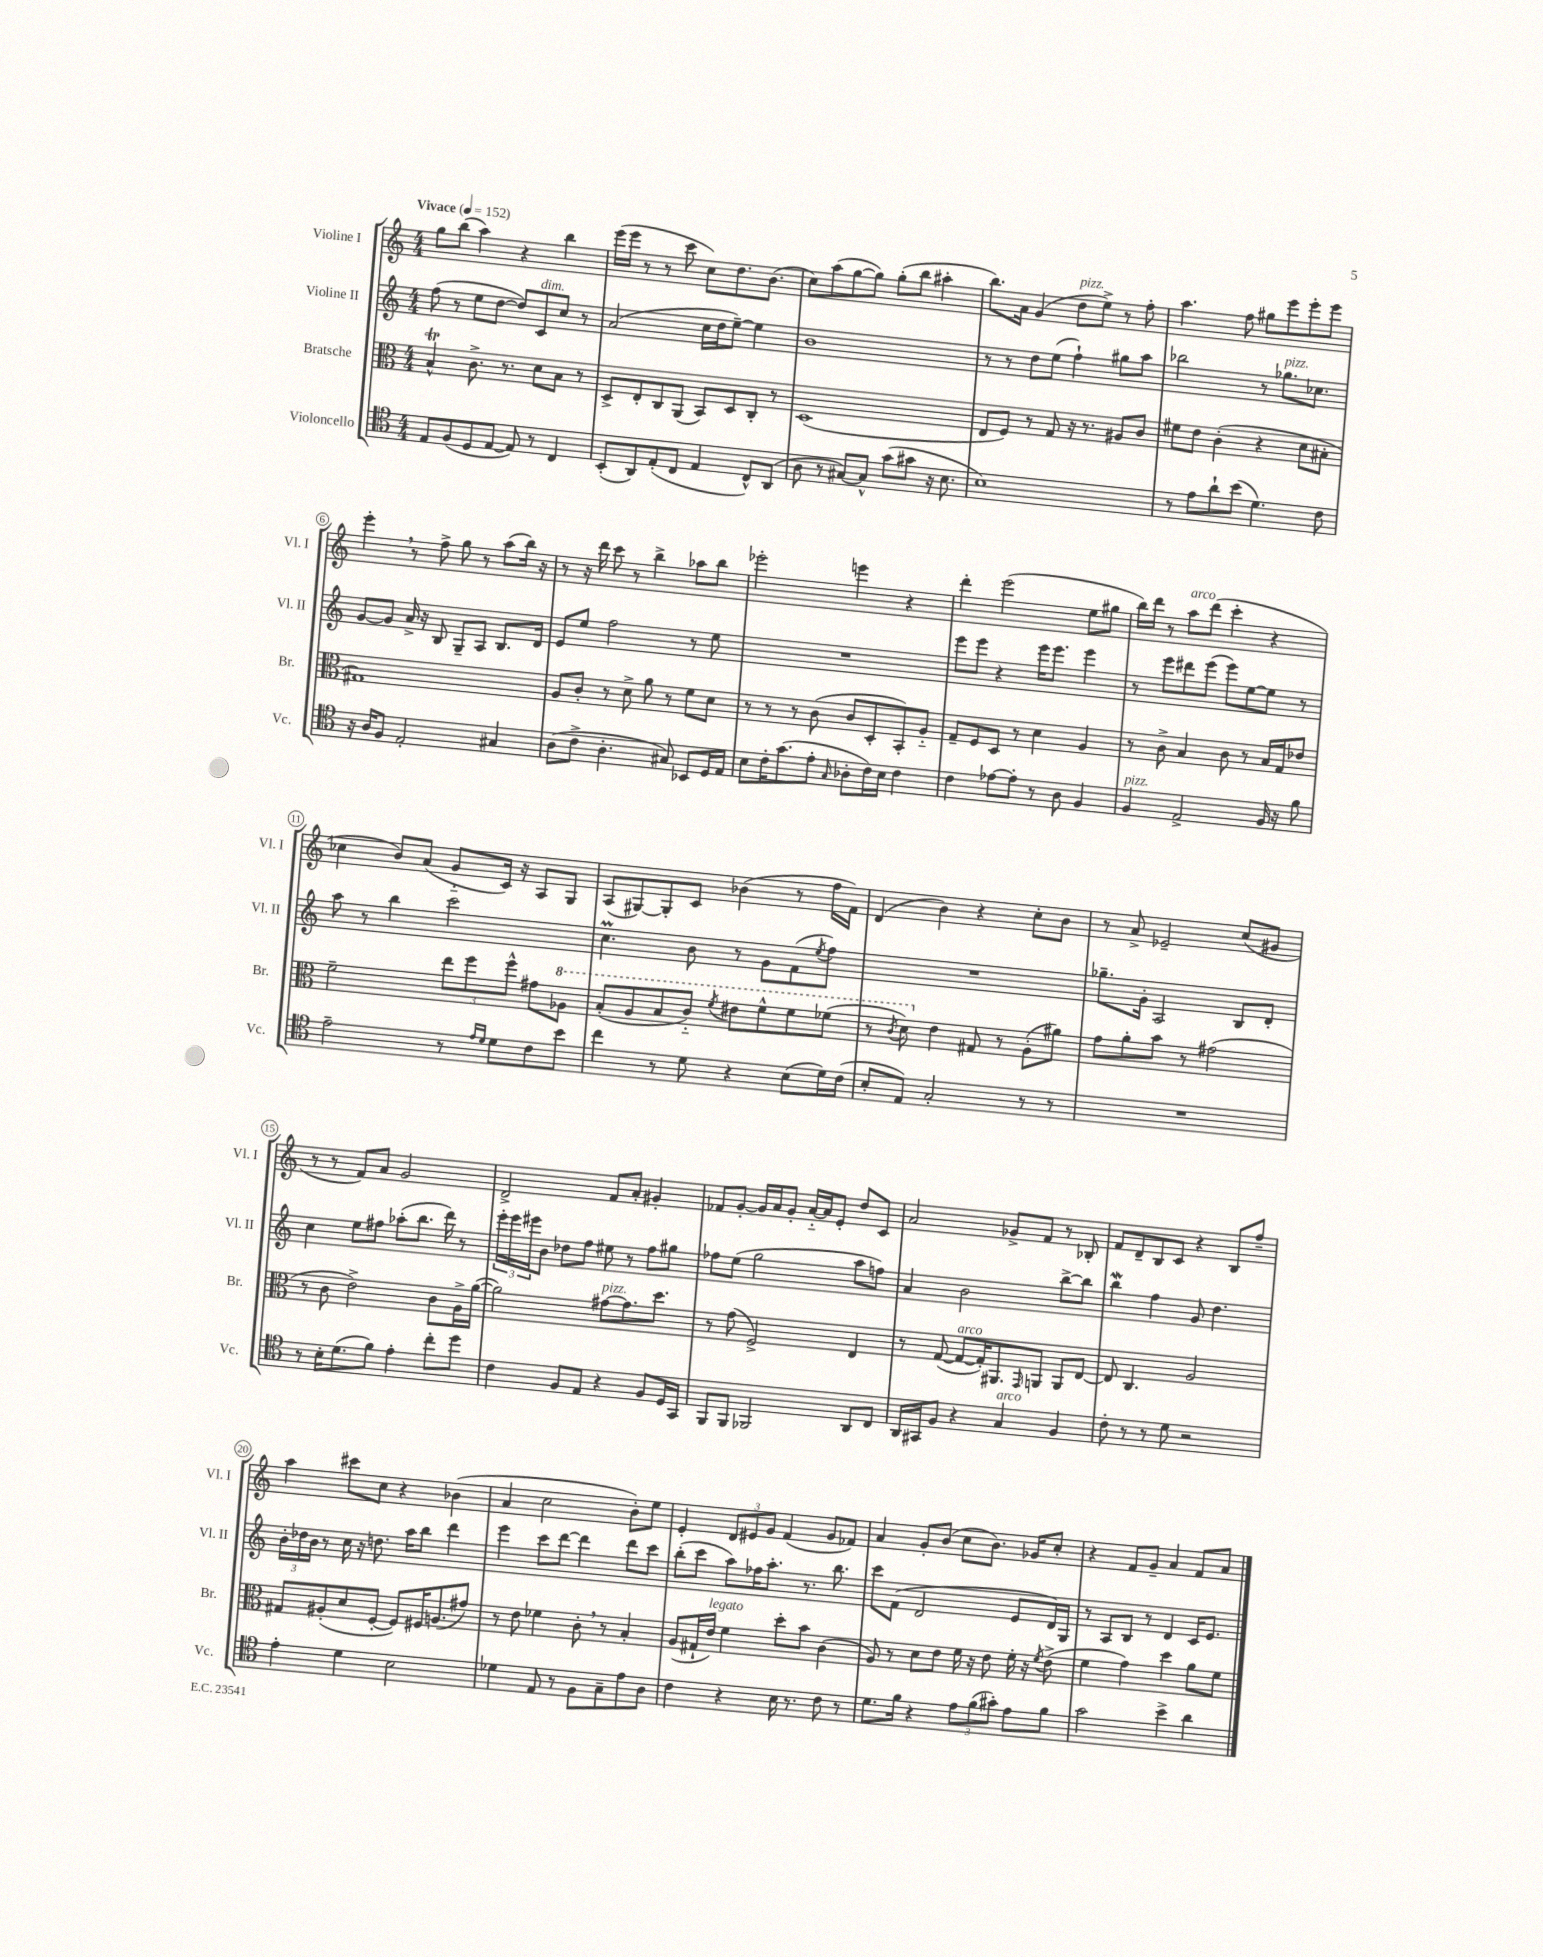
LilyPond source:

<<
\new StaffGroup <<
\new Staff = "s0" \with { instrumentName = "Violine I" shortInstrumentName = "Vl. I" } {
    \clef treble \key c \major \numericTimeSignature \time 4/4 \tempo "Vivace" 4 = 152
    g''8 b''8( a''4) r4 b''4 |
    e'''16( e'''16 r8 r8 c'''8 c''8) d''8. b'8.( |
    c''8) a''8( g''8~ g''8) g''8-.( b''8 ais''4-. |
    b''8.) a'16 g'4( d''8^\markup { \italic "pizz." } e''8->) r8 f''8-. |
    a''4. f''8 gis''8 e'''8 e'''8-. e'''8 |
    e'''4-. \breathe r8 f''8-> g''8 r8 a''8( b''16) r16 |
    r8 r16 d'''16 c'''8 r8 b''4-> aes''8 b''8 |
    ees'''2-. e'''4 r4 |
    d'''4-. e'''2( e''8 gis''8 |
    b''16) d'''16 r8 a''8^\markup { \italic "arco" } d'''8( c'''4-. r4 |
    ces''4 b'8) a'8( g'8-_ c'16) r16 a8 g8 |
    a8( gis8~) gis8-. c'8 bes'4( r8 f''16 f'16) |
    d'4( b'4) r4 c''8-. b'8 |
    r8 a'8-> ees'2-- c''8( gis'8 |
    r8 r8 f'8) a'8 g'2 |
    d'2-> f'8 a'8-. gis'4-. |
    fes'8 g'8~-. g'16 a'16 g'8-. a'16~-_ a'16 e'8-. d''8 c'8 |
    a'2 ges'8-> f'8 r8 bes8-. |
    f'8 d'8-- b8 c'8 r4 b8 f''8-- |
    a''4 cis'''8 c''8 r4 bes'4( |
    a'4 c''2 b'8-.) e''8 |
    e'4-. \tuplet 3/2 { d'8 eis'8 g'8 } f'4( g'8 fes'8) |
    a'4 g'8-. b'8( c''8 b'8.) ges'16 c''8-. |
    r4 f'8 g'8-- a'4 f'8 a'8 \bar "|." |
}
\new Staff = "s1" \with { instrumentName = "Violine II" shortInstrumentName = "Vl. II" } {
    \clef treble \key c \major \numericTimeSignature \time 4/4
    f''8( r8 e''8 d''8~ d''8) c'8^\markup { \italic "dim." } c''8 r8 |
    a'2( c''16 d''16 e''8~--) e''4 |
    b'1 |
    r8 r8 d''8 e''8( f''4-!) gis''8 a''8 |
    bes''2 r8 ges''8.^\markup { \italic "pizz." } ces''8. |
    g'8~ g'8 a'16-> r16 b8 g8-- a8 b8. d'16 |
    e'8 e''8 f''2 r8 e''8 |
    R1 |
    e'''8 e'''8 r4 e'''16 e'''8. e'''4 |
    r8 e'''8 dis'''8 e'''8( e'''8) e''8~ e''8 r8 |
    a''8 r8 b''4 c'''2 |
    c''4.\prall b'8 r8 g'8 f'8( \acciaccatura { e''8 } f''8) |
    R1 |
    ges''8.-- g'16-. a2 b8 d'8-. |
    c''4 e''8 fis''8 aes''8-.( b''8. d'''16) r8 |
    \tuplet 3/2 { e'''16-. e'''16 eis'''16 } b'8 des''8 f''8 eis''8 r8 f''8 gis''8 |
    fes''8 e''8( g''2 a''8 f''8) |
    a'4 b'2 b''8~-> b''8 |
    b''4\mordent f''4 g'8 d''4. |
    \tuplet 3/2 { b'16-. des''16 b'16 } r8 c''16 r16 d''8. a''16 b''8 d'''4 |
    e'''4 c'''8 d'''8~ d'''4 d'''8 c'''8 |
    b''8-.( c'''8 a''8) fes''16 a''8.-. r8. b''8. |
    c'''8 f'8( d'2 e'8 d'16) g16 |
    r8 a8 b8 r8 d'4 c'16 e'8. \bar "|." |
}
\new Staff = "s2" \with { instrumentName = "Bratsche" shortInstrumentName = "Br." } {
    \clef alto \key c \major \numericTimeSignature \time 4/4
    b4-^\trill c'8.-> r8. d'8 b8 r8 |
    d8-> e8-. c8 a,8( b,8) d8 c8-. r8 |
    d1( |
    e8 f8) r8 g8 r16 r8. ais8 c'8 |
    fis'8 e'8 c'4-.( r4 d'8 bis8-. |
    gis1) |
    a8 c'8-. r8 d'8-> a'8 r8 f'8 d'8 |
    r8 r8 r8 c'8( c'8 d8-. b,8-.) a8-_ |
    g8-- f8 d8 r8 d'4 a4 |
    r8 c'8-> b4 c'8 r8 b16 g16 ees'8 |
    f'2-- \tuplet 3/2 { e''8 f''8 f''8-^ } gis'8 \ottava #1 aes'8 |
    b'8-.( a'8 b'8 c''8-_) \acciaccatura { f''8 } eis''8 f''8-^ f''8 fes''8( |
    r8 \acciaccatura { c''8 } d''8) \ottava #0 e'4 gis8 r8 a8-.( ais'8) |
    g'8 a'8-. b'8 r8 gis'2( |
    r8 c'8 e'2->) c'8 a16-> a'16~( |
    a'2) gis'8~^\markup { \italic "pizz." } gis'8. d''8. |
    r8 g'8( f2->) e4 |
    r8 g8~( g8~^\markup { \italic "arco" } g16-.) ais,8. \grace { g,16 } a,8 a,8 e8~ |
    e8 c4. a2 |
    gis8 ais8-.( d'8 f8~-. f8) fis16 a8.( gis'8) |
    r8 e'8 fes'4 c'8-. \breathe r8 b4-. |
    a8( gis16-! e'16^\markup { \italic "legato" }) f'4 d''8-. b'8 c'4( |
    a8) r8 d'8 e'8 f'16 r16 e'8 f'16-. r16 \acciaccatura { f'8 } e'8->( |
    f'4 g'4) d''4 a'8 f'8 \bar "|." |
}
\new Staff = "s3" \with { instrumentName = "Violoncello" shortInstrumentName = "Vc." } {
    \clef tenor \key c \major \numericTimeSignature \time 4/4
    e8 f8( d8 e8~ e8) r8 c4 |
    b,8-.( a,8) e8-.( c8 e4 c8-^) a,8( |
    a8 r8 gis8~) gis8-^ g'8( gis'8 r16 b8. |
    b1) |
    r8 e'8 a'8-! b'8( d'4.) c'8 |
    r16 a16 f8 e2-. gis4 |
    a8( c'8-> a4.-. gis8) bes,8 d16 e16 |
    b8 c'16-. g'8.( e'8-. \grace { g16 } aes8-. c'16) b16 c'4 |
    c'4 ees'8~ ees'8-. r8 a8 f4 |
    f4^\markup { \italic "pizz." } e2-> f16 r16 f'8 |
    e'2-- r8 \grace { e'16 d'16 } d'8 c'8 b'8 |
    c''4 r8 d'8 r4 b8( d'16) c'16( |
    b8-. e8) g2-. r8 r8 |
    R1 |
    r8 b16-. d'8.( f'8) e'4-. c''8-. d''8 |
    c'4 f8 e8 r4 f8 d16 g,16 |
    f,8 f,8 fes,2 a,8 c8 |
    a,16 gis,16 f8 r4 g4^\markup { \italic "arco" } f4 |
    c'8-. r8 r8 d'8 r2 |
    e'4-. d'4 b2 |
    des'4 e8 r8 f8 g8-- e'8 a8 |
    c'4 r4 b16 r8. c'8 r8 |
    d'8. f'16 r4 \tuplet 3/2 { e'8 f'8( gis'8-.) } e'8 f'8 |
    g'2 b'4-> a'4 \bar "|." |
}
>>
>>
\layout { \context { \Score \override BarNumber.stencil = #(make-stencil-circler 0.1 0.3 ly:text-interface::print) } }
